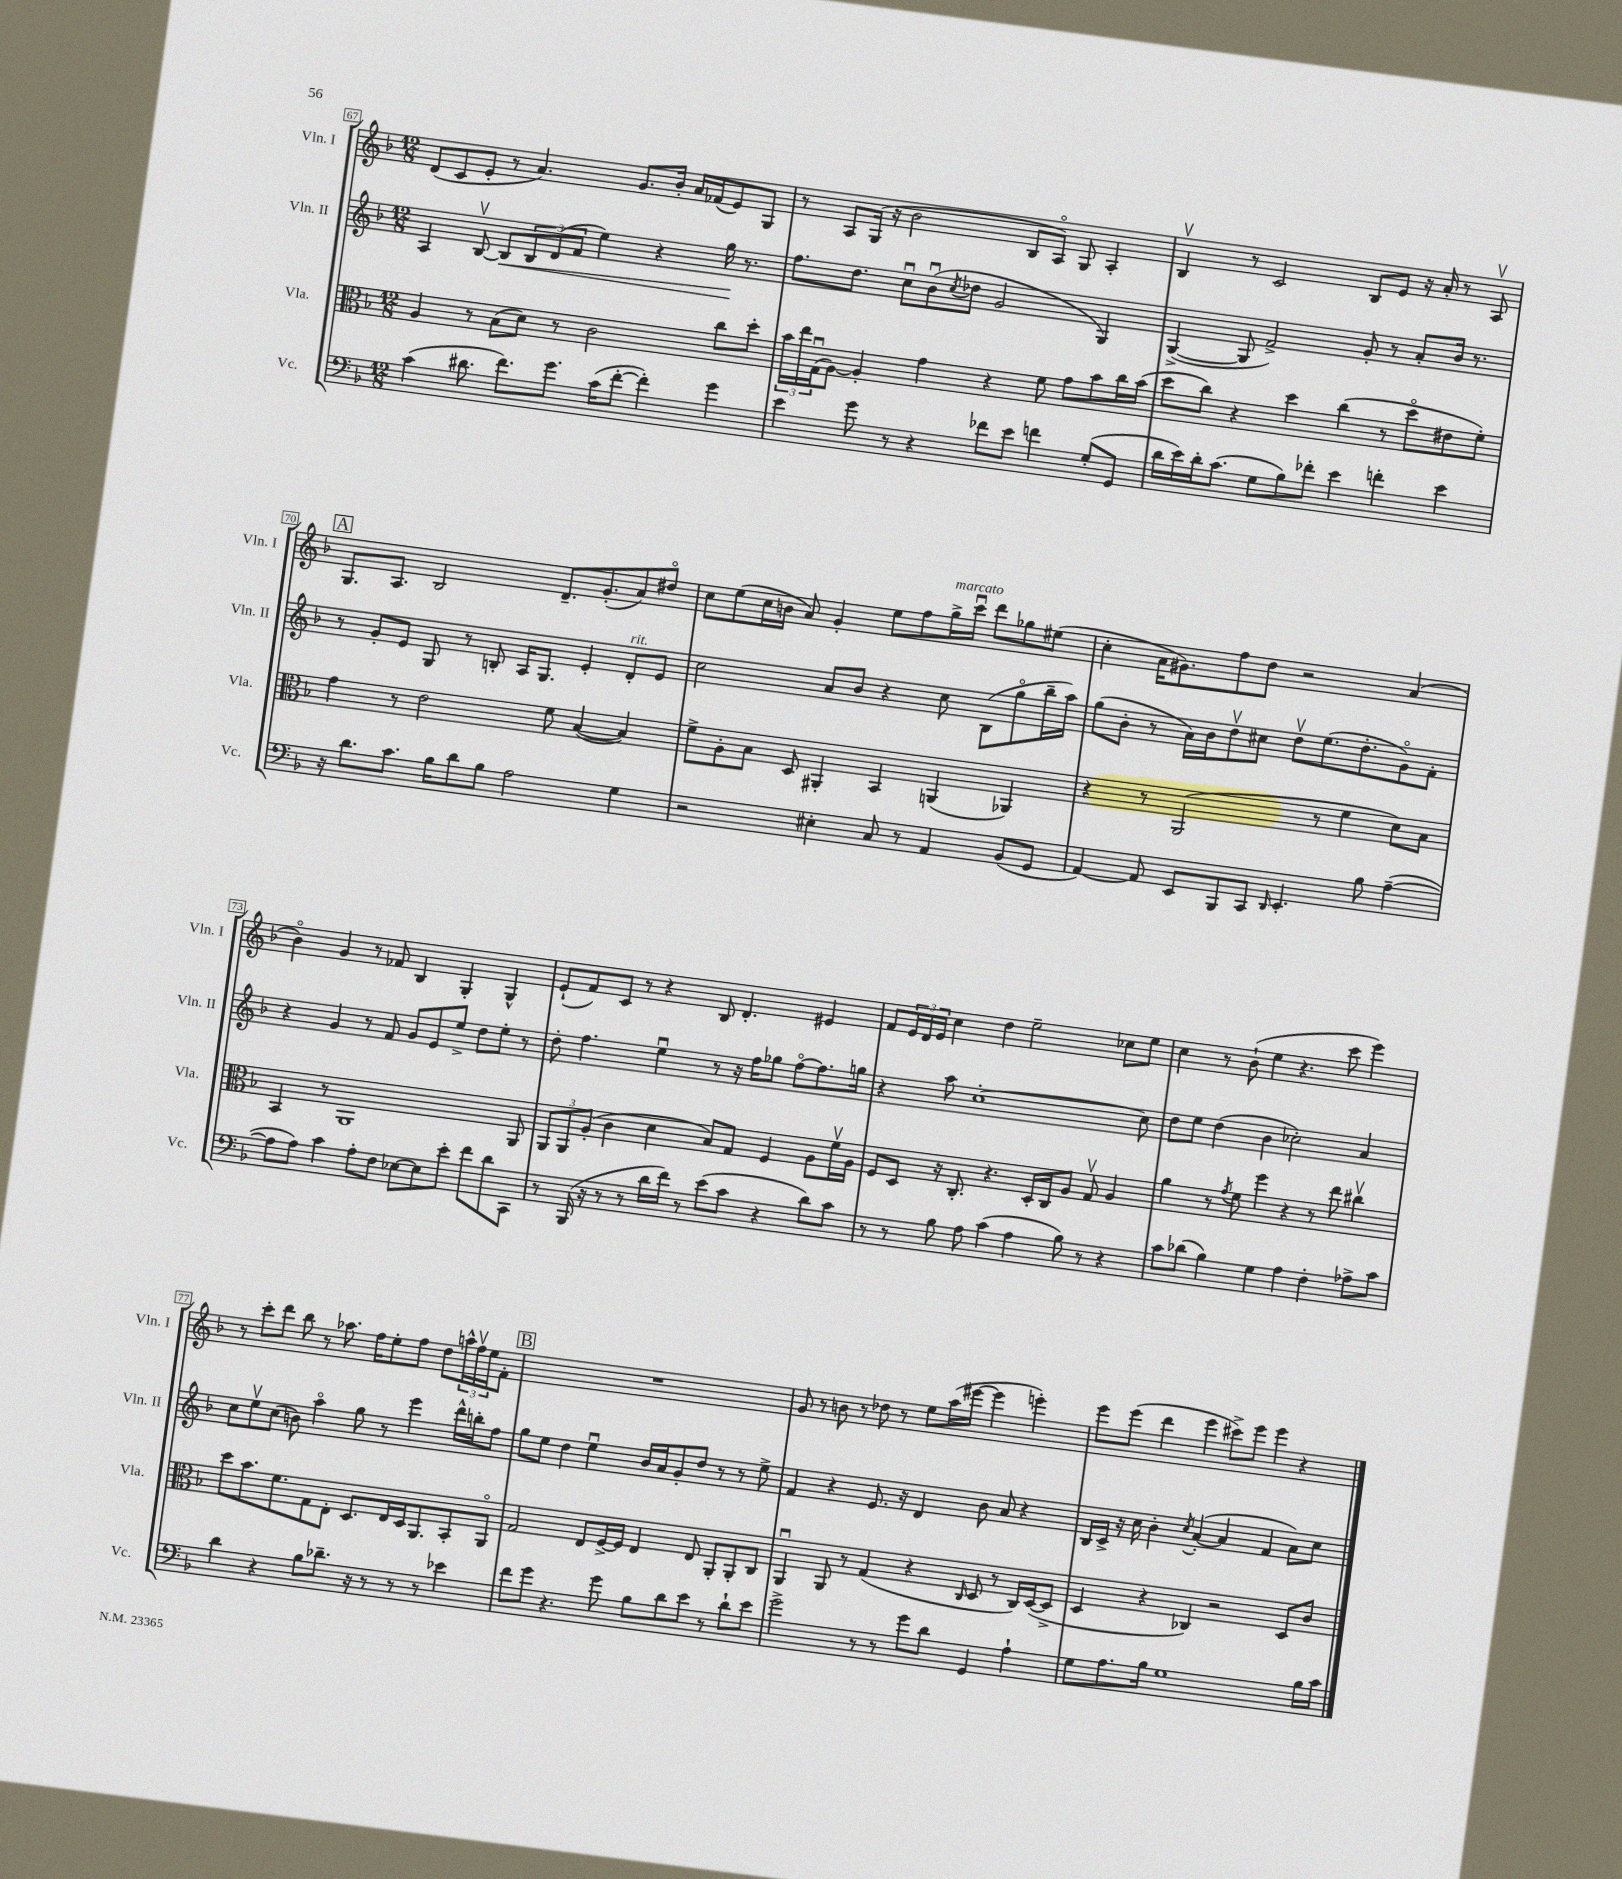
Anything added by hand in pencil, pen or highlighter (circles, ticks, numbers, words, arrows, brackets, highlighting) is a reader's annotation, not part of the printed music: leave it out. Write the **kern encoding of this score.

**kern	**kern	**kern	**kern
*staff4	*staff3	*staff2	*staff1
*clefF4	*clefC3	*clefG2	*clefG2
*k[b-]	*k[b-]	*k[b-]	*k[b-]
*M12/8	*M12/8	*M12/8	*M12/8
(4c\	4A/	4A/	(8d/L
.	.	.	8c/
8.d#\	8r	[8B-v/	8e'/J
.	(8B-\L	8B-/]L	8r
8.f\L)	.	.	.
.	8d\J)	12B-/	4.a/)
.	.	(12d/	.
8.g\J	8r	.	.
.	.	12f/J	.
.	2c\	4ee\)	.
(16c\LK	.	.	.
[8f'\J	.	.	8.g/L
4f'\])	.	4r	.
.	.	.	16b-'/Jk
.	.	.	16a/LL
.	.	.	(16f-/J
4g\	8cc\L	16gg\	8e/)
.	.	8.r	.
.	8dd'\J	.	8G/J
=	=	=	=
4e\	24b-\LL	8.ff\L	8r
.	24ee\	.	.
.	(24Gu\J	.	.
.	[8A\J)	.	8A/L
.	.	8.dd\J	.
8g\	4A'/]	.	(16G/Jk
.	.	.	16r
8r	.	8ccu\L	2b-\
4r	4g\	(8b-u\	.
.	.	8qcc/	.
.	.	8dd-\J	.
8f-\L	4r	2g/	.
8e\J	.	.	8B-/L
4f\	8f\	.	8Ao/J)
.	8g\L	.	8G/
(8G'/L	8b-\	4G/)	4A'/
8GG/J	16cc\L	.	.
.	(16b-\JJ	.	.
=	=	=	=
16d\LL	8dd\L	([4G^/	4B-v/
16e\)	.	.	.
16d'\J	8cc\J)	.	.
(8.c\J	.	.	.
.	4r	8G/]	8r
8G\L	.	2f^/)	2c/
8B-\)	4dd\	.	.
8f-'\J	.	.	.
4e\	(4cc\	.	.
.	.	8g'/	8B-/L
4f'\	8r	8r	8e/J
.	8ddo\L	8a'/L	16r
.	.	.	16a'/
4e\	8e#\	16b-/Jk	8r
.	.	8.r	.
.	8f'\J)	.	8Av/
=	=	=	=
16r	4g\	8r	8.G/L
8.d\L	.	.	.
.	.	8g'/L	.
.	.	.	8.A/J
8.c\J	8r	8e/J	.
.	2e\	8G/	2B-/
16B-\LK	.	.	.
8d\	.	8r	.
8B-\J	.	8B'/	.
2A\	.	16A/LK	.
.	.	8.G/J	.
.	8f\	.	8.d~/L
.	([4B-/	4e'/	.
.	.	.	(8.g'/
4G\	4B-/])	8d'/L	8a/)
.	.	8e/J	8dd#o/J
=	=	=	=
2r	8f^\L	2cc\	8cc\L
.	8A'\	.	(8ee\
.	8B-\J	.	16cc\L
.	.	.	16b\JJ
.	8D/	.	8a/)
4E#'\	4AA#'/	8a/L	4g'/
.	.	8b-/J	.
8C/	4BB-/	4r	8ee\L
8r	.	.	8ff\
4AA/	(4AA/	8cc\	16gg^\L
.	.	.	16cccu\JJ
.	.	(8B-\L	8ddd\L
(8BB-/L	4AA-/)	8ggo\	8gg-\
8GG/J	.	16bb-~\L	(8ee#\J
.	.	16aa\JJ)	.
=	=	=	=
[4AA/)	4r	(8gg\L	4cc'\
.	.	8b-'\J	.
8AA/]	8r	8r	16a\LK
.	.	.	8.g#\)
8EE/L	(2AA/	16a\LL)	.
.	.	16b-\J	.
8BBB-/	.	8ddv\	8ff\
8CC/J	.	8cc#\J	8dd\J
16qqDD/	.	.	.
4.EE'/	.	8ddv\L	2r
.	8r	(8.ee\	.
.	4f\	.	.
.	.	8.dd'\	.
8B-\	.	.	.
([4A~\	8d\L)	8go\)	(4a/
.	8B-\J	8f'\J	.
=	=	=	=
8A\]L	4BB-/	4r	4b-o\)
8A\J)	.	.	.
4c\	8r	4g/	4g/
.	1AA	.	.
8A'\L	.	8r	8r
8F\J	.	8f/	8f-/
[8E-\L	.	8g/L	4B-/
8E-\]	.	8e/	.
8e'\J	.	8ee^/J	4G'/
8f\L	.	8dd\L	.
8d\	.	8ee'\J	4G^^/
8CC\J	8AA/	8r	.
=	=	=	=
8r	12AA/L	8dd'\	(8e`/L
.	12AA/	.	.
(16BBB-/	.	4.ff\	8f/)
.	(12A'/J	.	.
16r	.	.	.
8r	4c\	.	8c/J
8r	.	.	8r
16d\LL	4d\	4eeu\	4r
16f\JJ)	.	.	.
8r	.	.	.
(8e\L	8B-/L)	8r	8B-/
8c\J	8G/J	16r	4.d'/
.	.	16ff\LK	.
4r	4F/	8gg-\J	.
.	.	[8ffo\L	.
8d\L)	8A\L	8.ff\]	4e#/
8c\J	16fv\L	.	.
.	16A\JJ	16gg\Jk	.
=	=	=	=
8r	8F/L	4r	8f/L
8r	8D/J	.	24e/L
.	.	.	24d/
.	.	.	24e/JJ
8B-\	16r	8aa\	4cc\
.	8.C'/	.	.
8A\	.	[1cc'	.
(4c\	4.r	.	4dd\
4A\	.	.	2ee~\
.	16D'/LL	.	.
.	16C/J	.	.
8B-\)	8A/J	.	.
8r	8Gv/	.	.
4r	4A/	.	8cc-\L
.	.	8cc\]	8ee\J
=	=	=	=
8c\L	4a\	8dd\L	4cc\
(8d-\J	.	8ee\J	.
4B-\)	8r	(4dd\	8r
.	8qg/	.	.
.	8f\	.	(8b-`\
4G\	4ff\	4b-\	4ee\
4A\	4r	2cc-'\)	4.r
4F'\	8r	.	.
.	8ee\	.	8ccc\
8A-^\L	4cc#v\	4a/	4eee\)
8c\J	.	.	.
=	=	=	=
4d\	8dd\L	8cc\L	8r
.	8.b-\	8eev\	8ccc'\L
4r	.	(8cc\J	8ddd\J
.	8.f\	.	.
.	.	8b\)	8bb-\
8B-\L	8G\	4aao\	8r
8.d-~\J	8E'\J	.	8.aa-\
.	8.D/L	8gg\	.
16r	.	.	16ff\LK
8r	.	8r	8ee'\
.	16E/L	.	.
8r	16D/J	4eee\	8ff\J
.	8.AA/	.	.
8r	.	.	8dd\L
4e-\	8BB-'/	16ddd^^\LL	24aa^^\L
.	.	.	24ffv\
.	.	16bb'\J	.
.	.	.	24ee\J
.	8AAo/J	8ff\J	8f'\J
=	=	=	=
8f\L	2G/	8gg\L	1.r
8g\J	.	8ee\J	.
4.r	.	4dd\	.
.	8E/L	4eeu\	.
8g\	[16F^/L	.	.
.	16F/]JJ	.	.
8B-\L	4E/	16b-/LL	.
.	.	16a/J	.
8d\	.	8g'/	.
8e\J	8E/	8dd/J	.
8r	8AA'/L	8r	.
8d`\L	8AA'/	8r	.
8e\J	8C/J	8ee^\	.
=	=	=	=
2g^\	4AAu/	4f/	8g/
.	.	.	8r
.	8AA/	4r	8b\
.	8r	.	8r
8r	(4G/	8.e/	8dd-\
8r	.	.	8r
.	.	16r	.
8g\L	4r	4d/	8ee\L
8d\J	.	.	(16aa\L
.	.	.	[16eee#\JJ
.	16qqC/	.	.
4GG/	8D/	8b-\	4eee#\]
.	8r	8a/	.
4A`\	16C/LL)	4r	4eee'\)
.	([16D/J	.	.
.	8D^/]J	.	.
=	=	=	=
8G\L	4D/	16B-/LL	8eee\L
.	.	16c^/JJ	.
8.A\	.	16r	(8eee\J
.	.	16cc\	.
.	4r	4b-'\	4ddd\
16B-\Jk	.	.	.
1G	.	.	.
.	.	8qcc/	.
.	4C-/)	([4a'/	4eee\
.	2r	4a/]	8ccc#^\L)
.	.	.	8eee\J
.	.	4f/	4eee\
.	8D/L	8a\L)	4r
16B-\LL	8c/J	8cc\J	.
16c\JJ	.	.	.
==	==	==	==
*-	*-	*-	*-
